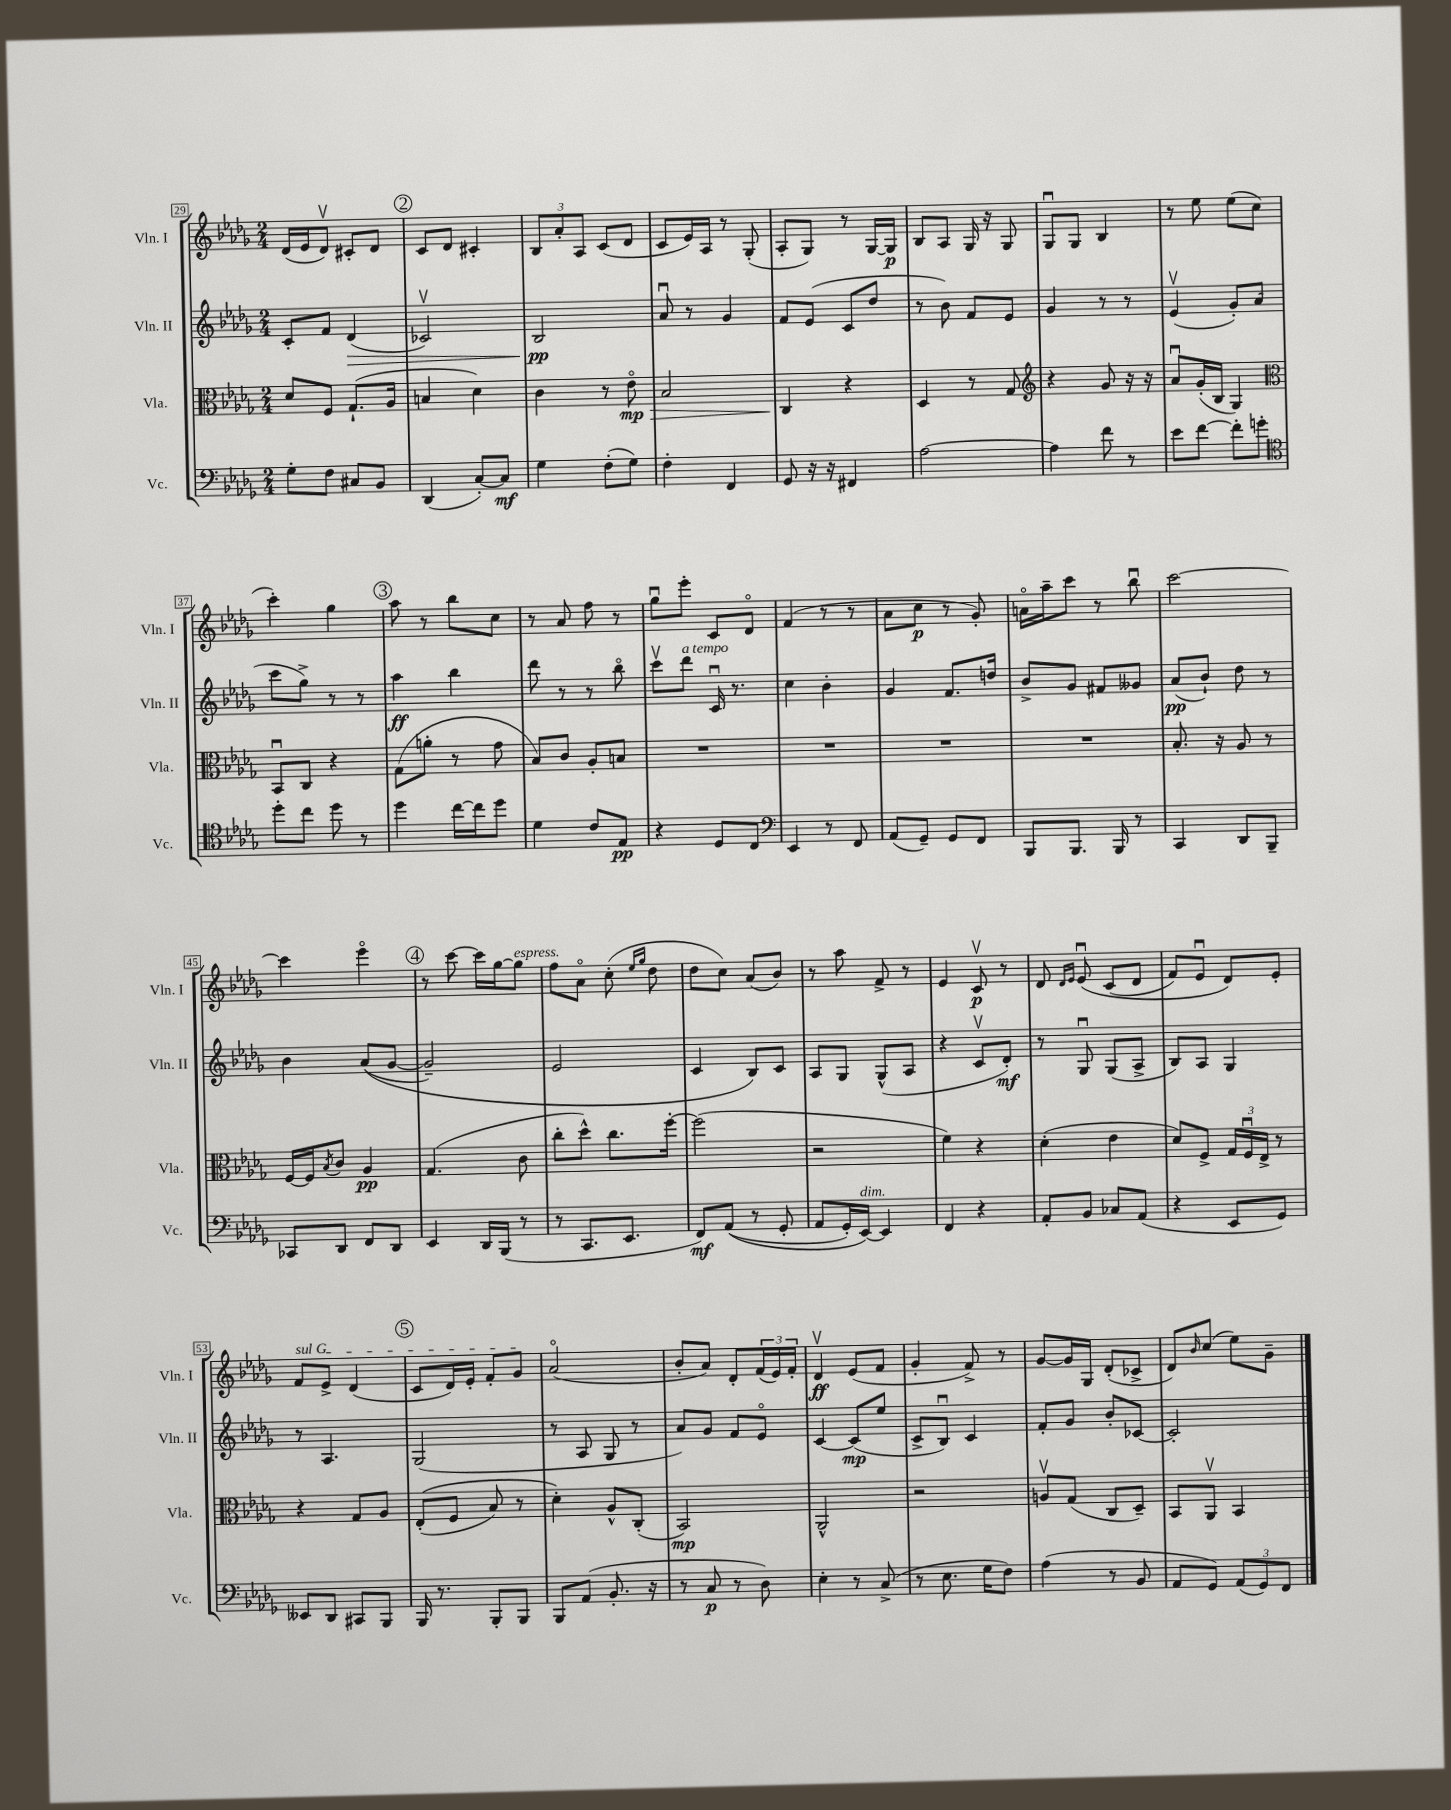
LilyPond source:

<<
\new StaffGroup <<
\new Staff = "s0" \with { instrumentName = "Vln. I" shortInstrumentName = "Vln. I" } {
    \clef treble \key des \major \numericTimeSignature \time 2/4
    des'16( ees'16 des'8\upbow) cis'8-. des'8 |
    \mark \markup { \circle "2" } c'8 des'8 cis'4-. |
    \tuplet 3/2 { bes8 aes'8-. aes8 } c'8( des'8 |
    c'8 ees'16) aes16 r8 ges8-.( |
    aes8-. ges8) r8 ges16~ ges16\p |
    bes8 aes8 ges16 r16 ges8 |
    ges8\downbow ges8 bes4 |
    r8 ees''8 ees''8( c''8 |
    c'''4-.) ges''4 |
    \mark \markup { \circle "3" } aes''8 r8 bes''8 c''8 |
    r8 aes'8 f''8 r8 |
    ges''8\downbow ees'''8-. c'8 des'8\flageolet |
    f'4( r8 r8 |
    aes'8 c''8\p r8 ges'8-.) |
    a'16\flageolet aes''16-- c'''8 r8 bes''8\downbow |
    c'''2~ |
    c'''4 ees'''4\flageolet |
    \mark \markup { \circle "4" } r8 c'''8~ c'''16 ges''16~ ges''8^\markup { \italic "espress." } |
    f''8 aes'8\flageolet c''8-.( \grace { ees''16 ges''16 } des''8 |
    des''8 c''8) aes'8( bes'8) |
    r8 aes''8 f'8-> r8 |
    ees'4 c'8\upbow\p r8 |
    des'8 \grace { des'16 ees'16 } ees'8\downbow\( c'8( des'8 |
    f'8) ees'8\downbow des'8\) ees'8-. |
    \once \override TextSpanner.bound-details.left.text = \markup { \italic "sul G" } f'8\startTextSpan ees'8-> des'4( |
    \mark \markup { \circle "5" } c'8 des'16) ees'16-. f'8-. ges'8\stopTextSpan |
    aes'2\flageolet( |
    bes'8-. aes'8) des'8-. \tuplet 3/2 { f'16( ees'16) f'16-. } |
    des'4\upbow\ff ees'8( f'8 |
    ges'4-. f'8->) r8 |
    ges'8~ ges'16 ges16 des'8-.( ces'8-> |
    des'8) \grace { bes'16 } c''8( ees''8) ges'8-- \bar "|." |
}
\new Staff = "s1" \with { instrumentName = "Vln. II" shortInstrumentName = "Vln. II" } {
    \clef treble \key des \major \numericTimeSignature \time 2/4
    c'8-. f'8 des'4\>( |
    \mark \markup { \circle "2" } ces'2\upbow) |
    bes2\pp\! |
    aes'8\downbow r8 ges'4 |
    f'8 ees'8( c'8 des''8 |
    r8 bes'8) f'8 ees'8 |
    ges'4 r8 r8 |
    ees'4\upbow( ges'8-.) aes'8( |
    c'''8 ges''8->) r8 r8 |
    \mark \markup { \circle "3" } aes''4\ff bes''4 |
    des'''8 r8 r8 bes''8\flageolet |
    c'''8\upbow des'''8^\markup { \italic "a tempo" } c'16\downbow r8. |
    c''4 bes'4-. |
    ges'4 f'8. d''16 |
    bes'8-> ges'8 fis'8 geses'8 |
    aes'8\pp( bes'8-!) des''8 r8 |
    bes'4 aes'8(\( ges'8~ |
    \mark \markup { \circle "4" } ges'2--) |
    ees'2 |
    c'4 bes8\) c'8 |
    aes8 ges8 ges8-^( aes8 |
    r4 c'8\upbow des'8-.\mf) |
    r8 ges8\downbow ges8( aes8-> |
    bes8) aes8 ges4 |
    r8 aes4. |
    \mark \markup { \circle "5" } ges2( |
    r8 aes8 ges8 r8 |
    aes'8) ges'8 f'8 ees'8\flageolet |
    c'4~ c'8\mp( ees''8 |
    c'8-> bes8\downbow) c'4 |
    f'8-. ges'8 bes'8-. ces'8~ |
    ces'2-. \bar "|." |
}
\new Staff = "s2" \with { instrumentName = "Vla." shortInstrumentName = "Vla." } {
    \clef alto \key des \major \numericTimeSignature \time 2/4
    des'8 f8 ges8.-!( aes16 |
    \mark \markup { \circle "2" } b4 des'4) |
    c'4 r8 ees'8\flageolet\mp\> |
    bes2 |
    c4\! r4 |
    des4 r8 ges8 |
    \clef treble r4 ges'8 r16 r16 |
    aes'8\downbow ges'16-.( bes16 ges4) |
    \clef alto bes,8\downbow c8 r4 |
    \mark \markup { \circle "3" } ges8( a'8-. r8 ges'8 |
    bes8) c'8 aes8-. b8 |
    R2 |
    R2 |
    R2 |
    R2 |
    bes8.-. r16 aes8 r8 |
    f16~ f16 \acciaccatura { bes8 } c'8 aes4\pp |
    \mark \markup { \circle "4" } ges4.( c'8 |
    c''8-. des''8-^) c''8. f''16~-. |
    f''2( |
    r2 |
    f'4) r4 |
    des'4-.( ees'4 |
    des'8) f8-> \tuplet 3/2 { ges16 f16\downbow ees16-> } r8 |
    r4 ges8 aes8 |
    \mark \markup { \circle "5" } ees8-.(\( f8 bes8) r8 |
    des'4-.\) aes8-^ c8-.( |
    bes,2\mp) |
    aes,2-^ |
    r2 |
    a8\upbow ges8( c8 des8--) |
    bes,8 aes,8\upbow bes,4 \bar "|." |
}
\new Staff = "s3" \with { instrumentName = "Vc." shortInstrumentName = "Vc." } {
    \clef bass \key des \major \numericTimeSignature \time 2/4
    ges8-. f8 cis8 bes,8 |
    \mark \markup { \circle "2" } des,4( c8~-.) c8\mf |
    ges4 f8-.( ges8) |
    f4-. f,4 |
    ges,8 r16 r16 fis,4 |
    aes2~ |
    aes4 f'8 r8 |
    ees'8 f'8~ f'8-. g'8-. |
    \clef tenor des''8-. c''8 des''8 r8 |
    \mark \markup { \circle "3" } des''4 c''16~ c''16 des''8 |
    des'4 c'8 ees8\pp |
    r4 des8 c8 |
    \clef bass ees,4 r8 f,8 |
    aes,8( ges,8--) ges,8 f,8 |
    bes,,8 bes,,8. bes,,16 r8 |
    c,4 des,8 bes,,8-- |
    ces,8 des,8 f,8 des,8 |
    \mark \markup { \circle "4" } ees,4 des,16 bes,,16( r8 |
    r8 c,8. ees,8. |
    f,8\mf) aes,8(\( r8 ges,8-. |
    aes,8 ges,16-.) ees,16~^\markup { \italic "dim." }\) ees,4 |
    f,4 r4 |
    aes,8-. bes,8 ces8 aes,8( |
    r4 ees,8 ges,8) |
    eeses,8 des,8 cis,8 bes,,8 |
    \mark \markup { \circle "5" } bes,,16 r8. bes,,8-. bes,,8 |
    bes,,8 aes,8( bes,8.-. r16 |
    r8 c8\p r8 des8) |
    ees4-. r8 c8->( |
    r8 ees8. ges16 f8) |
    aes4( r8 bes,8 |
    aes,8 ges,8) \tuplet 3/2 { aes,8( ges,8) f,8 } \bar "|." |
}
>>
>>
\layout { \context { \Score currentBarNumber = #29 \override BarNumber.stencil = #(make-stencil-boxer 0.1 0.3 ly:text-interface::print) } }
